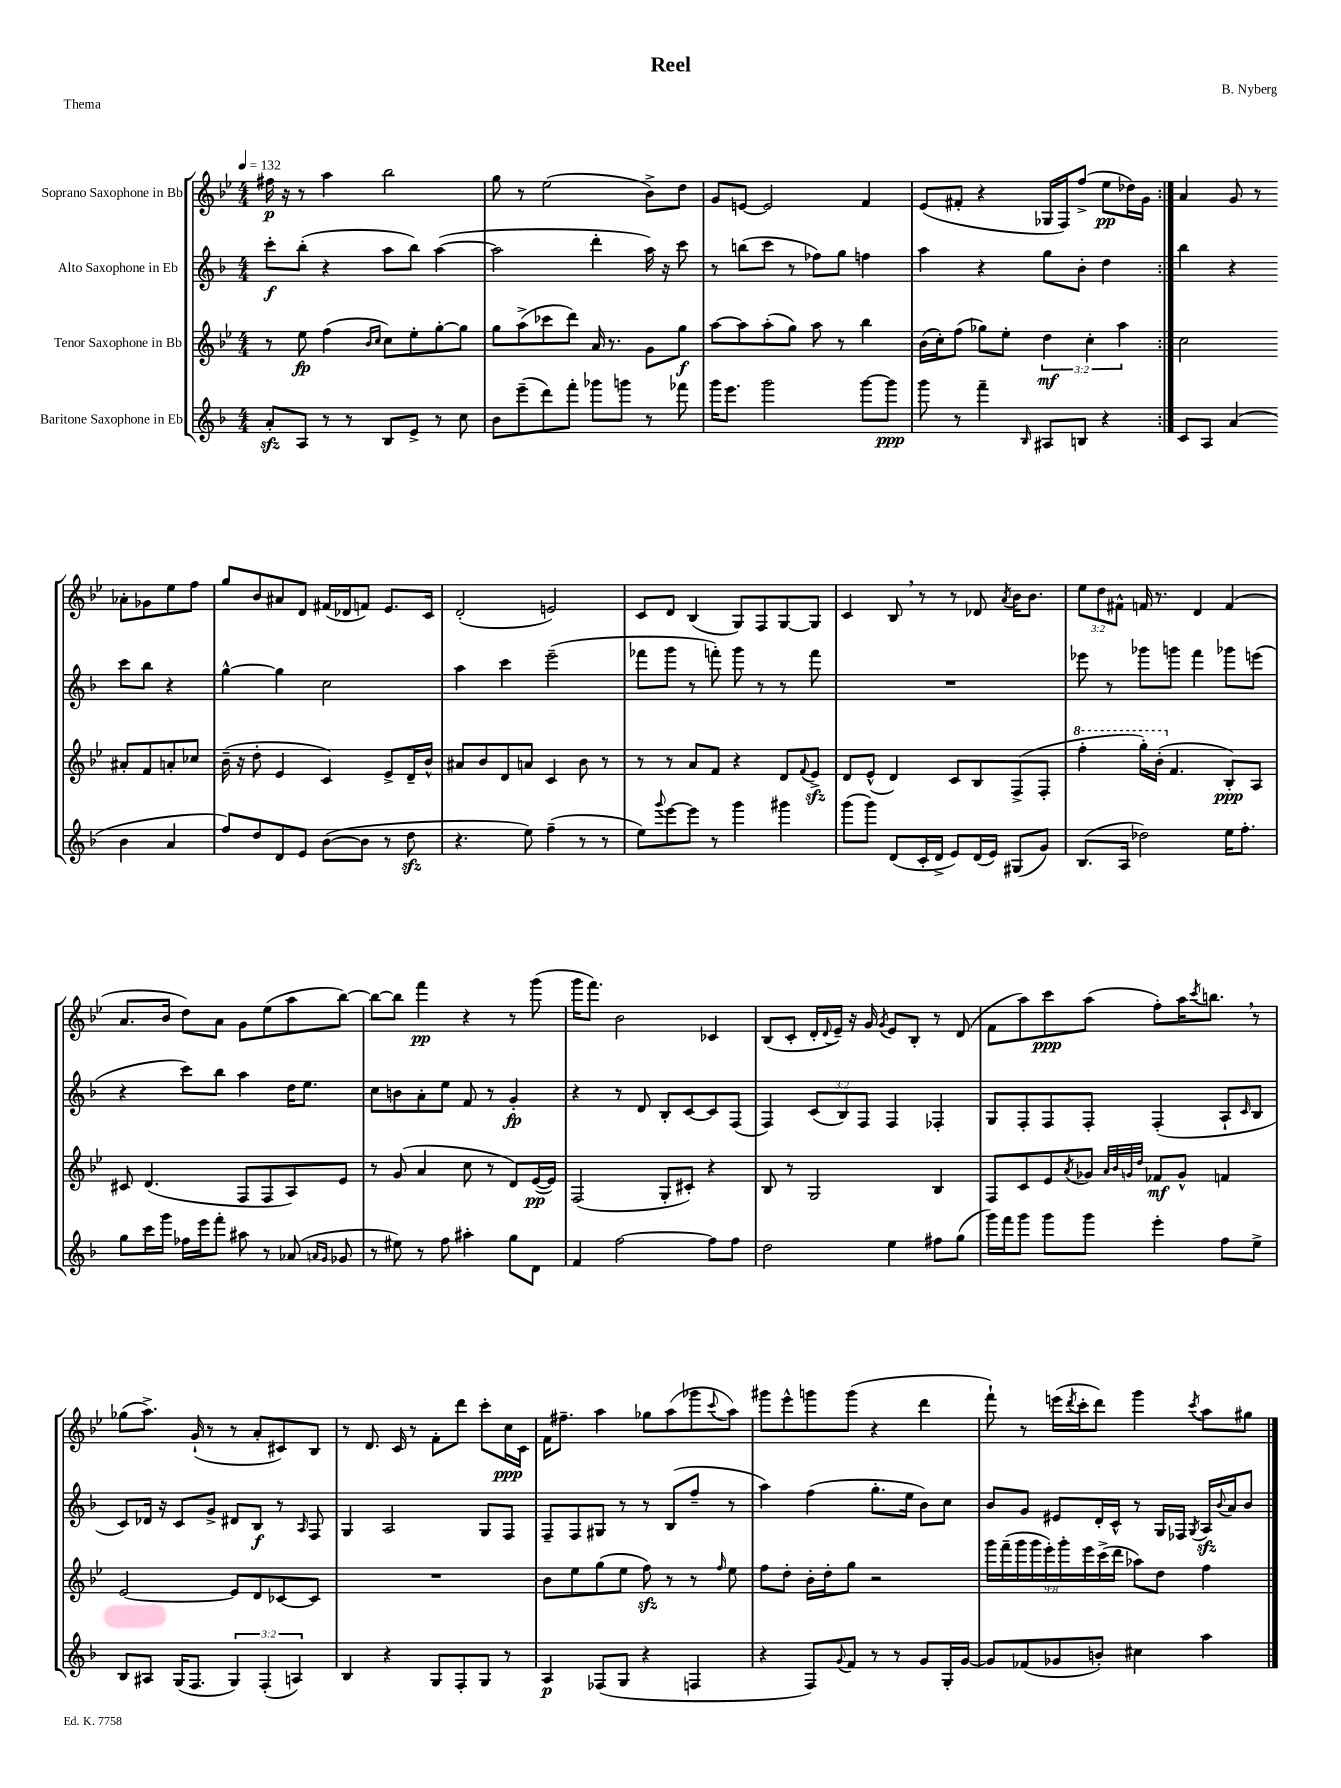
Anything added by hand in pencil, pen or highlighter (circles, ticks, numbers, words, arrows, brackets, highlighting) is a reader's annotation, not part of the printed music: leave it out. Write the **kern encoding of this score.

**kern	**dynam	**kern	**dynam	**kern	**dynam	**kern	**dynam
*part4	*part4	*part3	*part3	*part2	*part2	*part1	*part1
*staff4	*staff4	*staff3	*staff3	*staff2	*staff2	*staff1	*staff1
*I"Baritone Saxophone in Eb	*	*I"Tenor Saxophone in Bb	*	*I"Alto Saxophone in Eb	*	*I"Soprano Saxophone in Bb	*
*clefG2	*	*clefG2	*	*clefG2	*	*clefG2	*
*k[b-]	*	*k[b-e-]	*	*k[b-]	*	*k[b-e-]	*
*M4/4	*	*M4/4	*	*M4/4	*	*M4/4	*
*MM132	*	*MM132	*	*MM132	*	*MM132	*
=1	=1	=1	=1	=1	=1	=1	=1
8azz'/L	.	8r	.	8ccc'\L	f	16ff#X\	p
.	.	.	.	.	.	16r	.
8A/J	.	8ee-\	fp	(8bb-'\J	.	8r	.
8r	.	(4ff\	.	4r	.	4aa\	.
8r	.	.	.	.	.	.	.
.	.	16qqb-/LL	.	.	.	.	.
.	.	16qqcc/JJ	.	.	.	.	.
8B-/L	.	8cc\L)	.	8aa\L	.	2bb-\	.
8e^/J	.	8ee-'\	.	8bb-\J)	.	.	.
8r	.	[8gg'\	.	([4aa\	.	.	.
8cc\	.	8gg\J]	.	.	.	.	.
=2	=2	=2	=2	=2	=2	=2	=2
8b-\L	.	8gg\L	.	2aa\]	.	8gg\	.
(8eee~\	.	(8aa^\	.	.	.	8r	.
8ddd\)	.	8ccc-X\	.	.	.	(2ee-\	.
8fff'\J	.	8ddd\J)	.	.	.	.	.
8ggg-X\L	.	16a/	.	4ddd'\	.	.	.
.	.	8.r	.	.	.	.	.
8gggn\J	.	.	.	.	.	.	.
8r	.	8g\L	.	16aa\)	.	8b-^\L)	.
.	.	.	.	16r	.	.	.
8fff-X\	.	8gg\J	f	8ccc\	.	8dd\J	.
=3	=3	=3	=3	=3	=3	=3	=3
16ggg\KL	.	[8aa\L	.	8r	.	8g/L	.
8.eee\J	.	.	.	.	.	.	.
.	.	8aa\]	.	(8bbn\L	.	[8en/J	.
2ggg\	.	(8aa'\	.	8ccc\J	.	2e/]	.
.	.	8gg\J)	.	8r	.	.	.
.	.	8aa\	.	8ff-X\L)	.	.	.
.	.	8r	.	8gg\J	.	.	.
[8ggg\L	.	4bb-\	.	4ffn\	.	4f/	.
8ggg\J]	ppp	.	.	.	.	.	.
=4	=4	=4	=4	=4	=4	=4	=4
8ggg\	.	(16b-\LL	.	4aa\	.	(8e-/L	.
.	.	16cc'\J)	.	.	.	.	.
8r	.	(8ff\J	.	.	.	8f#X'/J	.
4fff~\	.	8gg-X\L)	.	4r	.	4r	.
.	.	8ee-'\J	.	.	.	.	.
16qqB-/	.	.	.	.	.	.	.
8A#X/L	.	6dd\	mf	8gg\L	.	16G-X/LL	.
.	.	.	.	.	.	16F/J)	.
8Bn/J	.	.	.	8b-'\J	.	(8ff^/J	.
.	.	6cc'\	.	.	.	.	.
4r	.	.	.	4dd\	.	8ee-\L	pp
.	.	6aa\	.	.	.	.	.
.	.	.	.	.	.	16dd-X\L)	.
.	.	.	.	.	.	16g\JJ	.
=5:|!	=5:|!	=5:|!	=5:|!	=5:|!	=5:|!	=5:|!	=5:|!
8c/L	.	2cc\	.	4bb-\	.	4a/	.
8A/J	.	.	.	.	.	.	.
(4a/	.	.	.	4r	.	8g/	.
.	.	.	.	.	.	8r	.
4b-\	.	8a#X'/L	.	8ccc\L	.	8a-X'\L	.
.	.	8f/	.	8bb-\J	.	8g-X\	.
4a/	.	8an'/	.	4r	.	8ee-\	.
.	.	8cc-X/J	.	.	.	8ff\J	.
!!LO:LB:g=z
=6	=6	=6	=6	=6	=6	=6	=6
8ff/L)	.	(16b-~\	.	[4gg^^\	.	8gg/L	.
.	.	16r	.	.	.	.	.
8dd/	.	8dd'\	.	.	.	8b-/	.
8d/	.	4e-/	.	4gg\]	.	8a#X/	.
8e/J	.	.	.	.	.	8d/J	.
([8b-\L	.	4c/)	.	2cc\	.	(16f#X/LL	.
.	.	.	.	.	.	16d-X/J	.
8b-\J]	.	.	.	.	.	8fn/J)	.
8r	.	8e-^/L	.	.	.	8.e-/L	.
8ddzz\	.	16d~/L	.	.	.	.	.
.	.	16b-^^/JJ	.	.	.	16c/Jk	.
=7	=7	=7	=7	=7	=7	=7	=7
4.r	.	8a#X/L	.	4aa\	.	(2d'/	.
.	.	8b-/	.	.	.	.	.
.	.	8d/	.	4ccc\	.	.	.
8ee\)	.	8an/J	.	.	.	.	.
(4ff~\	.	4c/	.	(2eee~\	.	2en/)	.
8r	.	8b-\	.	.	.	.	.
8r	.	8r	.	.	.	.	.
=8	=8	=8	=8	=8	=8	=8	=8
8ee\L)	.	8r	.	8fff-X\L	.	8c/L	.
8qqggg/	.	.	.	.	.	.	.
[8eee\	.	8r	.	8ggg\J	.	8d/J	.
8eee\J]	.	8a/L	.	8r	.	(4B-/	.
8r	.	8f/J	.	8fffn'\)	.	.	.
4ggg\	.	4r	.	8ggg\	.	8G/L)	.
.	.	.	.	8r	.	8F/	.
4ggg#X\	.	8d/L	.	8r	.	[8G/	.
.	.	8qqf/	.	.	.	.	.
.	.	8e-zz^/J	.	8fff\	.	8G/J]	.
=9	=9	=9	=9	=9	=9	=9	=9
(8ggg\L	.	8d/L	.	1r	.	4c/	.
8ggg\J)	.	(8e-^^/J	.	.	.	.	.
(8d/L	.	4d/)	.	.	.	8B-,/	.
16c'/L	.	.	.	.	.	8r	.
16d^/JJ	.	.	.	.	.	.	.
8e/L)	.	8c/L	.	.	.	8r	.
(16d/L	.	8B-/	.	.	.	8d-X/	.
16e/JJ)	.	.	.	.	.	.	.
.	.	.	.	.	.	8qa/	.
(8G#X/L	.	(8F^/	.	.	.	16b-\KL	.
.	.	.	.	.	.	8.b-\J	.
8g/J)	.	8F'/J	.	.	.	.	.
=10	=10	=10	=10	=10	=10	=10	=10
*	*	*8va	*	*	*	*	*
(8.B-/L	.	4fff'\	.	8eee-X\	.	12ee-\L	.
.	.	.	.	.	.	12dd\	.
.	.	.	.	8r	.	.	.
.	.	.	.	.	.	12f#X^^\J	.
16A/Jk	.	.	.	.	.	.	.
2dd-X\)	.	16ggg'\LL)	.	8ggg-X\L	.	16fn/	.
.	.	(16bb-'\JJ	.	.	.	8.r	.
*	*	*X8va	*	*	*	*	*
.	.	4.f/	.	8gggn\J	.	.	.
.	.	.	.	4fff\	.	4d/	.
16ee\KL	.	8B-'/L)	ppp	8ggg-X\L	.	(4f/	.
8.ff'\J	.	.	.	.	.	.	.
.	.	8A/J	.	(8eeen\J	.	.	.
!!LO:LB:g=z
=11	=11	=11	=11	=11	=11	=11	=11
8gg\L	.	8c#X/	.	4r	.	8.a/L	.
16ccc\L	.	(4.d/	.	.	.	.	.
16ggg\JJ	.	.	.	.	.	16b-/Jk	.
16ff-X\LL	.	.	.	8ccc\L)	.	8dd\L)	.
16eee\J	.	.	.	.	.	.	.
8fff'\J	.	.	.	8bb-\J	.	8a\J	.
8aa#X\	.	8F/L	.	4aa\	.	8g\L	.
8r	.	8F/	.	.	.	(8ee-\	.
(8a-X/	.	8A/)	.	16dd\KL	.	8aa\	.
.	.	.	.	8.ee\J	.	.	.
16qqan/LL	.	.	.	.	.	.	.
16qqg/JJ	.	.	.	.	.	.	.
8g-X/	.	8e-/J	.	.	.	[8bb-\J)	.
=12	=12	=12	=12	=12	=12	=12	=12
8r	.	8r	.	8cc\L	.	8bb-\L_	.
8ee#X\)	.	(8g/	.	8bn\	.	8bb-\J]	.
8r	.	4a/	.	8a'\	.	4fff\	pp
8ff\	.	.	.	8ee\J	.	.	.
4aa#X'\	.	8cc\	.	8f/	.	4r	.
.	.	8r	.	8r	.	.	.
8gg\L	.	8d/L)	.	4g'/	fp	8r	.
8d\J	.	([16e-/L	pp	.	.	(8ggg\	.
.	.	16e-/JJ])	.	.	.	.	.
=13	=13	=13	=13	=13	=13	=13	=13
4f/	.	(2F/	.	4r	.	16ggg\KL	.
.	.	.	.	.	.	8.fff\J)	.
[2ff\	.	.	.	8r	.	2b-\	.
.	.	.	.	8d/	.	.	.
.	.	8G'/L	.	8B-'/L	.	.	.
.	.	8c#X'/J)	.	[8c/	.	.	.
8ff\L]	.	4r	.	8c/]	.	4c-X/	.
8ff\J	.	.	.	(8F/J	.	.	.
=14	=14	=14	=14	=14	=14	=14	=14
2dd\	.	8B-/	.	4F/)	.	(8B-/L	.
.	.	8r	.	.	.	8c'/J	.
.	.	2G/	.	(12c/L	.	16d'/LL	.
.	.	.	.	.	.	8qqd/	.
.	.	.	.	.	.	16e-~/JJ)	.
.	.	.	.	12B-/)	.	.	.
.	.	.	.	.	.	16r	.
.	.	.	.	12F/J	.	.	.
.	.	.	.	.	.	16g/	.
.	.	.	.	.	.	8qg/	.
4ee\	.	.	.	4F/	.	8e-/L	.
.	.	.	.	.	.	8B-'/J	.
8ff#X\L	.	4B-/	.	4F-X'/	.	8r	.
(8gg\J	.	.	.	.	.	(8d/	.
=15	=15	=15	=15	=15	=15	=15	=15
16ggg\LL)	.	8F/L	.	8G/L	.	8f\L	.
16fff\J	.	.	.	.	.	.	.
8ggg\J	.	8c/	.	8F'/	.	8aa\)	.
8ggg\L	.	8e-/	.	8F/	.	8ccc\	ppp
.	.	8qa/	.	.	.	.	.
8ggg\J	.	8g-X/J	.	8F'/J	.	(8aa\J	.
.	.	32qqa/LLL	.	.	.	.	.
.	.	32qqb-/	.	.	.	.	.
.	.	32qqgn/	.	.	.	.	.
.	.	32qqdd/JJJ	.	.	.	.	.
4eee'\	.	8f-X/L	mf	(4F'/	.	8ff'\L)	.
.	.	8g^^/J	.	.	.	16aa\K	.
.	.	.	.	.	.	8qccc/	.
.	.	.	.	.	.	8.bbn,\J	.
8ff\L	.	4fn/	.	8A`/L	.	.	.
.	.	.	.	16qqc/	.	.	.
8ee^\J	.	.	.	8B-/J	.	8r	.
!!LO:LB:g=z
=16	=16	=16	=16	=16	=16	=16	=16
8B-/L	.	[2e-/	.	8c/L)	.	(8gg-X\L	.
8A#X/J	.	.	.	16d-X/Jk	.	8.aa^\J)	.
.	.	.	.	16r	.	.	.
(16G/KL	.	.	.	8c/L	.	.	.
8.F/J	.	.	.	.	.	(16g`/	.
.	.	.	.	8g^/J	.	8r	.
6G/)	.	8e-/L]	.	8d#X/L	.	8r	.
.	.	8d/	.	8B-/J	f	8a'/L	.
(6F'/	.	.	.	.	.	.	.
.	.	[8c-X/	.	8r	.	8c#X/)	.
6An/)	.	.	.	.	.	.	.
.	.	.	.	16qqA/	.	.	.
.	.	8c-/J]	.	8F/	.	8B-/J	.
=17	=17	=17	=17	=17	=17	=17	=17
4B-/	.	1r	.	4G/	.	8r	.
.	.	.	.	.	.	8.d/	.
4r	.	.	.	2A/	.	.	.
.	.	.	.	.	.	16c/	.
.	.	.	.	.	.	8r	.
8G/L	.	.	.	.	.	8f'\L	.
8F'/	.	.	.	.	.	8ddd\J	.
8G/J	.	.	.	8G/L	.	8ccc'\L	.
8r	.	.	.	8F/J	.	16cc\L	ppp
.	.	.	.	.	.	16c\JJ	.
=18	=18	=18	=18	=18	=18	=18	=18
4A/	p	8b-\L	.	8F~/L	.	16f\KL	.
.	.	.	.	.	.	8.ff#X~\J	.
.	.	8ee-\	.	8F/	.	.	.
(8F-X/L	.	(8gg\	.	8G#X/J	.	4aa\	.
8G/J	.	8ee-\J	.	8r	.	.	.
4r	.	8ffzz\)	.	8r	.	8gg-X\L	.
.	.	8r	.	(8B-/L	.	(8aa\	.
4Fn/	.	8r	.	8ff~/J	.	8ggg-X\	.
.	.	16qqff/	.	.	.	8qqccc/	.
.	.	8ee-\	.	8r	.	8aa\J)	.
=19	=19	=19	=19	=19	=19	=19	=19
4r	.	8ff\L	.	4aa\)	.	8ggg#X\L	.
.	.	8dd'\J	.	.	.	8eee-^^\	.
8F/L)	.	16b-'\LL	.	(4ff\	.	8gggn\	.
.	.	16dd'\J	.	.	.	.	.
8qqg/	.	.	.	.	.	.	.
8f/J	.	8gg\J	.	.	.	(8ggg\J	.
8r	.	2r	.	8.gg'\L	.	4r	.
8r	.	.	.	.	.	.	.
.	.	.	.	16ee\Jk	.	.	.
8g/L	.	.	.	8b-\L)	.	4ddd\	.
16G'/L	.	.	.	8cc\J	.	.	.
[16g/JJ	.	.	.	.	.	.	.
=20	=20	=20	=20	=20	=20	=20	=20
8g/L]	.	18ggg\LL	.	8b-/L	.	8fff`\)	.
.	.	(18fff~\	.	.	.	.	.
.	.	18ggg\	.	.	.	.	.
(8f-X/	.	.	.	8g/J	.	8r	.
.	.	18ggg\	.	.	.	.	.
.	.	18eee-'\)	.	.	.	.	.
8g-X/	.	.	.	8e#X/L	.	(16eeen\LL	.
.	.	18ggg'\	.	.	.	.	.
.	.	.	.	.	.	8qddd/	.
.	.	.	.	.	.	16ccc'\J	.
.	.	18eee-\	.	.	.	.	.
8bn'/J)	.	.	.	16d'/L	.	8ddd\J)	.
.	.	(18ccc^\	.	.	.	.	.
.	.	.	.	16c^^/JJ	.	.	.
.	.	18ddd\JJ	.	.	.	.	.
4cc#X\	.	8aa-X\L)	.	8r	.	4ggg\	.
.	.	8dd\J	.	16G/LL	.	.	.
.	.	.	.	16F-X/JJ	.	.	.
.	.	.	.	8qG/	.	8qccc/	.
4aa\	.	4ff\	.	16Azz/LL	.	8aa\L	.
.	.	.	.	8qqb-/	.	.	.
.	.	.	.	16a/J	.	.	.
.	.	.	.	8b-/J	.	8gg#X\J	.
==	==	==	==	==	==	==	==
*-	*-	*-	*-	*-	*-	*-	*-
